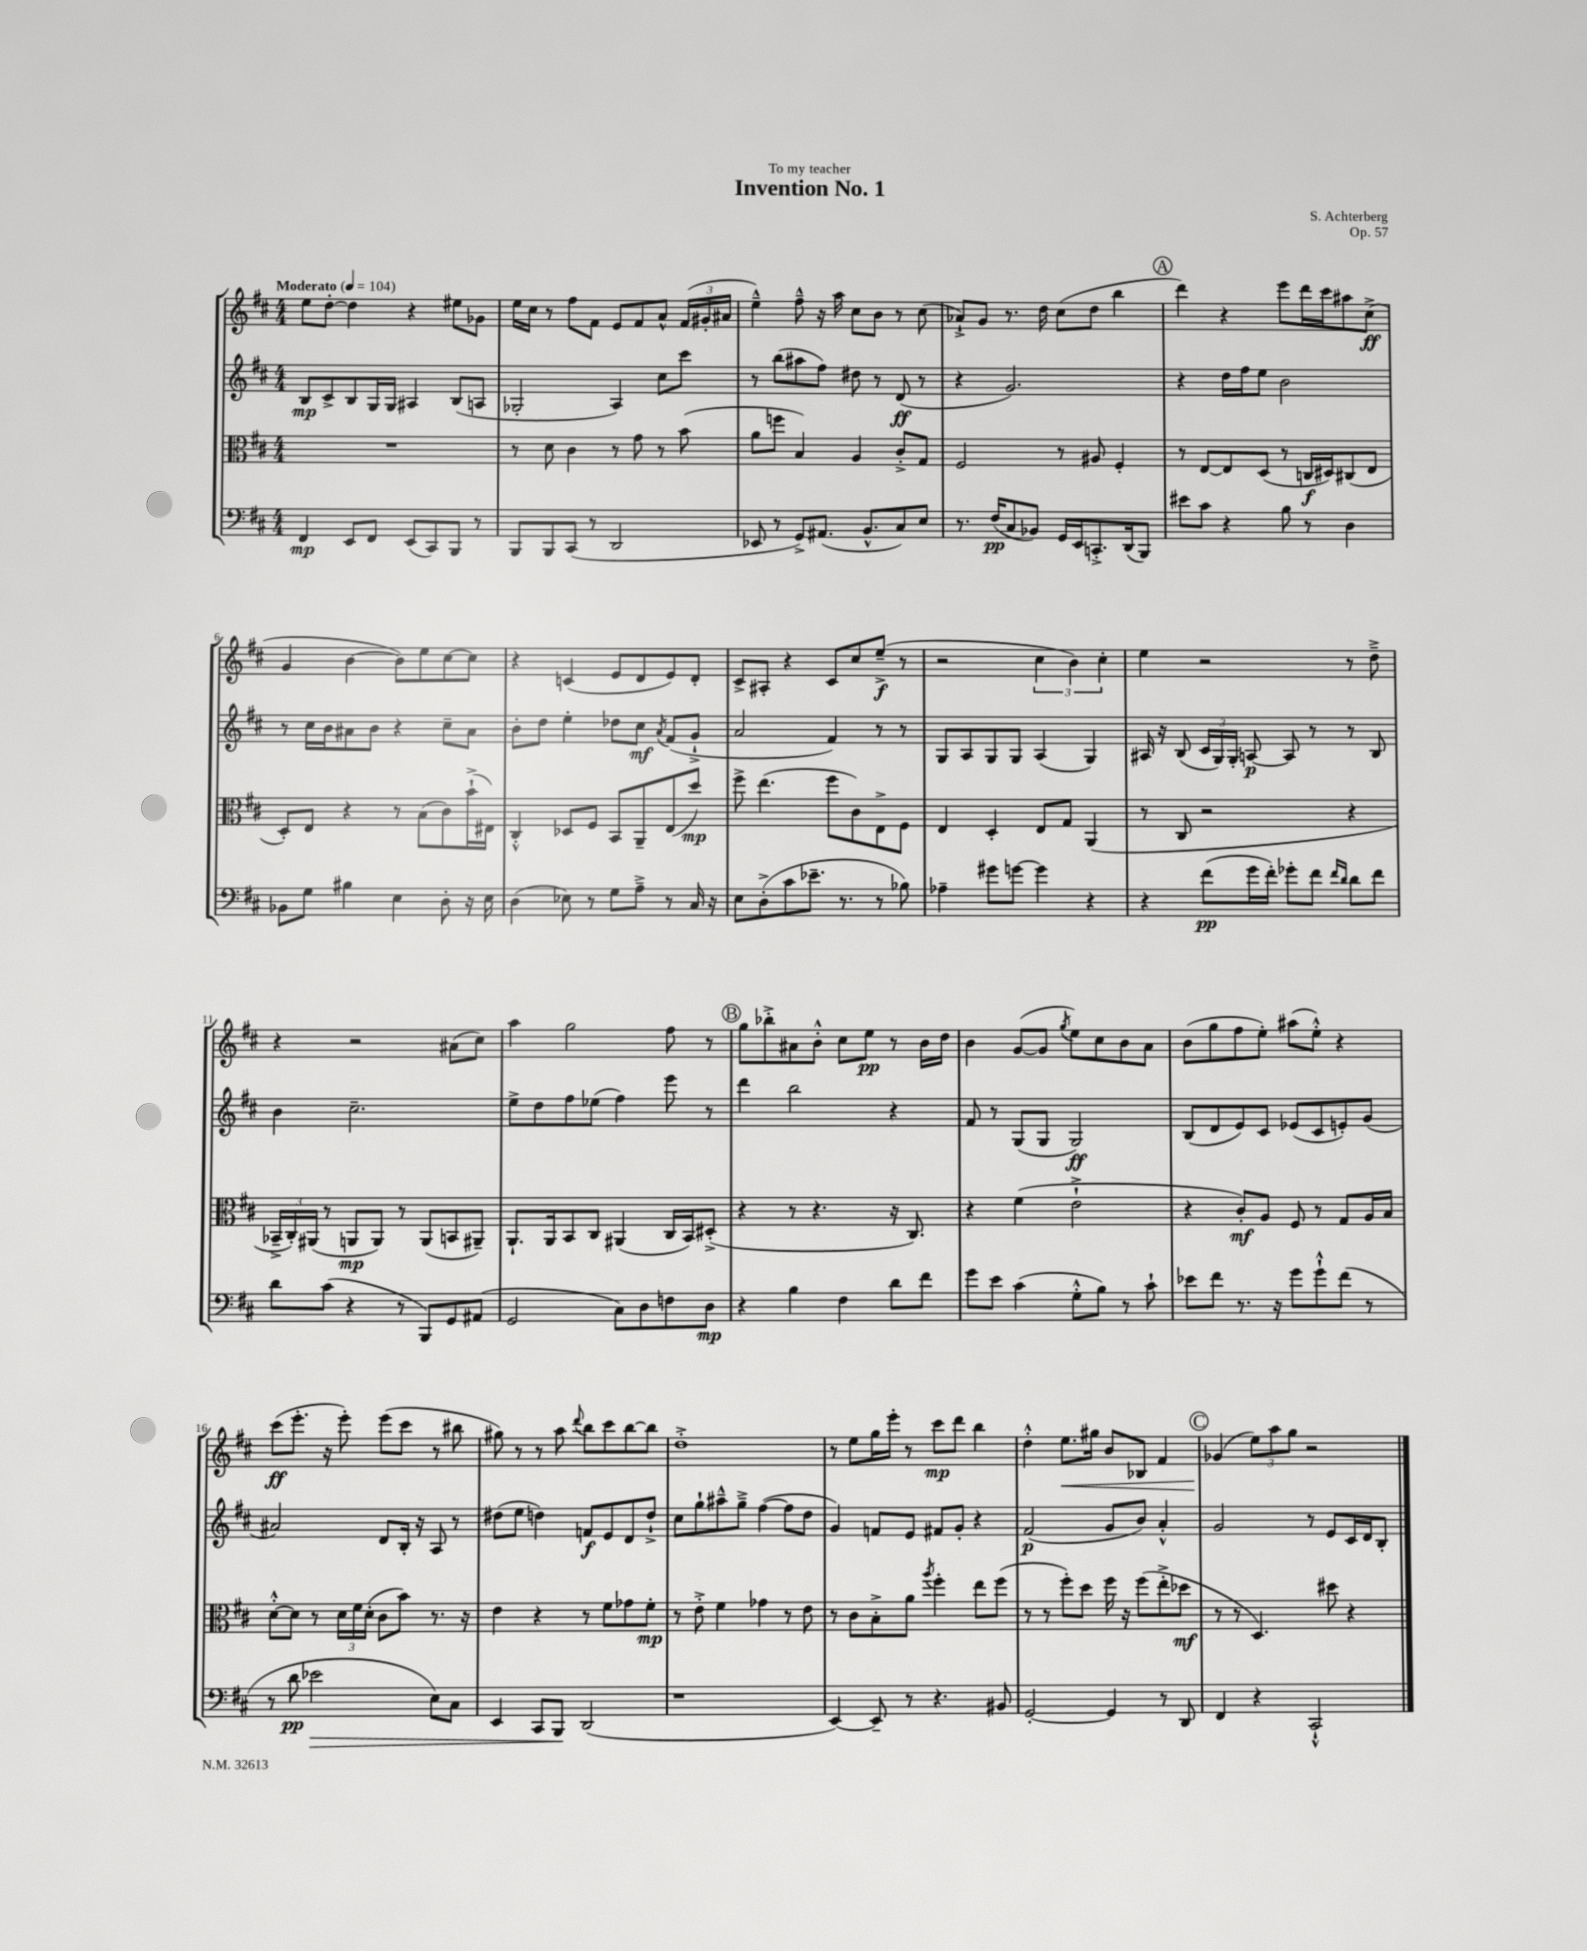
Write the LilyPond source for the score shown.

\header { title = "Invention No. 1" composer = "S. Achterberg" dedication = "To my teacher" opus = "Op. 57" }
<<
\new StaffGroup <<
\new Staff = "s0" {
    \clef treble \key d \major \numericTimeSignature \time 4/4 \tempo "Moderato" 4 = 104
    \autoBeamOff e''8[ d''8]~-. d''4 r4 eis''8[ ges'8] |
    e''16[ cis''16] r8 fis''8[ fis'8] e'8[ fis'8 a'8]-^ \tuplet 3/2 { fis'16[( gis'16-. ais'16] } |
    e''4---^) fis''8---^ r16 a''16 cis''8[ b'8] r8 cis''8( |
    aes'8[-!->) g'8] r8. d''16 cis''8[( d''8] b''4 |
    \mark \markup { \circle "A" } d'''4) r4 e'''8[ d'''16 cis'''16 ais''8 cis''8]->\ff( |
    g'4 b'4~ b'8[) e''8 cis''8~ cis''8] |
    r4 c'4( e'8[ d'8 e'8) d'8]-. |
    cis'8[-> ais8]-. r4 cis'8[ cis''8 e''8]--->\f( r8 |
    r2 \tuplet 3/2 { cis''4 b'4) cis''4-. } |
    e''4 r2 r8 d''8---> |
    r4 r2 ais'8[( cis''8]) |
    a''4 g''2 fis''8 r8 |
    \mark \markup { \circle "B" } g''8[ bes''8-.-> ais'8 b'8]-.-^ cis''8[ e''8]\pp r8 b'16[ d''16] |
    b'4 g'8[~( g'8] \acciaccatura { g''8 } e''8[) cis''8 b'8 a'8] |
    b'8[( g''8 fis''8 e''8]-.) ais''8[( e''8]-.-^) r4 |
    cis'''8[\ff( e'''8.]-. r16 e'''8-.) e'''8[( cis'''8] r8 bis''8 |
    gis''8) r8 r8 a''8 \appoggiatura { d'''8 } b''8[ cis'''8 b''8~ b''8] |
    d''1-.-> |
    r8 e''8[ g''16 e'''16]-. r8 cis'''8[\mp d'''8] b''4 |
    d''4-.-^ e''8.[\< gis''16] b'8[ bes8] fis'4 |
    \mark \markup { \circle "C" } ges'4\!( \tuplet 3/2 { e''8[) a''8 g''8] } r2 \bar "|." |
}
\new Staff = "s1" {
    \clef treble \key d \major \numericTimeSignature \time 4/4
    \autoBeamOff b8[\mp cis'8-> b8 g16 g16] ais4 b8[( a8] |
    ges2-. a4) cis''8[ cis'''8] |
    r8 b''8[( ais''8 fis''8]) dis''8 r8 d'8\ff( r8 |
    r4 g'2.) |
    \mark \markup { \circle "A" } r4 d''16[ fis''16 e''8] b'2 |
    r8 cis''16[ b'16 ais'8 b'8] r4 cis''8[-- ais'8] |
    b'8[-. d''8] e''4-. des''8[ cis''8]\mf \acciaccatura { a'8 } fis'8[( g'8]-!-> |
    a'2 fis'4) r8 r8 |
    g8[ a8 g8 g8] a4( g4) |
    ais16 r16 b8( \tuplet 3/2 { cis'16[ g16) g16]-. } a8~\p a8 r8 r8 b8 |
    b'4 cis''2.-- |
    e''8[-> d''8 fis''8 ees''8]( fis''4) e'''8 r8 |
    \mark \markup { \circle "B" } d'''4 b''2 r4 |
    fis'8 r8 g8[( g8] g2\ff) |
    b8[( d'8 e'8) cis'8] ees'8[( cis'8 e'8-.) g'8]( |
    ais'2) d'8[ b16]-. r16 a8 r8 |
    dis''8[( e''8] d''4) f'8[\f e'8 d'8 d''8]-!-> |
    cis''8[ g''8-! ais''8---^ g''8]---> fis''4~( fis''8[ d''8] |
    g'4) f'8[ e'8] fis'8[ g'8]-. r4 |
    fis'2\p( g'8[ b'8]) a'4-.-^ |
    \mark \markup { \circle "C" } g'2 r8 e'8[ cis'16 d'16 b8]-. \bar "|." |
}
\new Staff = "s2" {
    \clef alto \key d \major \numericTimeSignature \time 4/4
    \autoBeamOff R1 |
    r8 d'8 cis'4 r8 g'8 r8 b'8( |
    a'8[ f''8] b4) a4 cis'8[-.-> g8] |
    fis2 r8 ais8 fis4-. |
    \mark \markup { \circle "A" } r8 e8[~ e8 d8]( r8 c16[\f dis16) cis8( e8] |
    d8[-.) e8] r4 r8 b8[( cis'8) b'16-!->( eis16]) |
    cis4-.-^ des8[ fis8] b,8[ a,8-- e8( d''8]\mp) |
    fis''8-> e''4.( fis''8[ cis'8) e8-> fis8] |
    e4 d4-. e8[ g8] a,4( |
    r8 cis8 r2 r4 |
    \tuplet 3/2 { bes,16[---> cis16-.) ais,16]( } r8 a,8[\mp a,8]) r8 a,8[( b,8 ais,8]--) |
    a,8.[-! a,16 b,8 cis8] ais,4( cis16[ b,16) dis8]-.->( |
    \mark \markup { \circle "B" } r4 r8 r4. r16 cis8.) |
    r4 fis'4( e'2-!-> |
    r4 cis'8[-.\mf) a8] fis8 r8 g8[ a16 b16] |
    d'8[~-.-^ d'8] r8 \tuplet 3/2 { d'16[ fis'16 d'16]-.( } cis'8[ b'8]) r8. r16 |
    e'4 r4 r8 fis'8[ ges'8 fis'8]-.\mp |
    r8 e'8-.-> fis'4 ges'4 r8 e'8 |
    r8 cis'8[ b8-.-> a'8] \acciaccatura { a''8 } fis''4-. e''8[ fis''8]( |
    r8 r8 fis''8[-.) d''8] fis''16 r16 fis''8[( e''8-.-> des''8]\mf |
    \mark \markup { \circle "C" } r8 r8 d4.) dis''8 r4 \bar "|." |
}
\new Staff = "s3" {
    \clef bass \key d \major \numericTimeSignature \time 4/4
    \autoBeamOff fis,4\mp e,8[ fis,8] e,8[( cis,8) b,,8] r8 |
    b,,8[ b,,8 cis,8]( r8 d,2 |
    ees,8 r8 g,8[->) ais,8.]( b,8.[-^ cis8) e8] |
    r8. fis16[\pp( cis8 bes,8]) g,16[ e,16 c,8.-.-> d,16( b,,8]) |
    \mark \markup { \circle "A" } eis'8[ cis'8] r4 b8 r8 d4 |
    bes,8[ g8] bis4 e4 d8-. r16 e16 |
    d4( ees8) r8 g8[ a8]---> r8 cis16 r16 |
    e8[ d8-.->( cis'8 ees'8.]-- r8. r8 bes8) |
    aes4-- gis'8[ g'8]~ g'4 r4 |
    r4 fis'8[\pp( g'16 fis'16]-.) ges'8[-. fis'8] \grace { fis'16[ d'16] } d'8[ fis'8] |
    d'8[ cis'8]( r4 r8 b,,8[) g,8 ais,8]( |
    g,2 cis8[) d8 f8 d8]\mp |
    \mark \markup { \circle "B" } r4 b4 fis4 d'8[ fis'8] |
    g'8[ e'8] cis'4( g8[-.-^ b8]) r8 cis'8-! |
    ees'8[ fis'8] r8. r16 g'8[ g'8-!-^ fis'8]( r8 |
    r8 d'8\pp ees'2\> e8[) cis8] |
    e,4 cis,8[ b,,8]\! d,2( |
    r1 |
    e,4~) e,8-- r8 r4. bis,8 |
    g,2~-. g,4 r8 d,8 |
    \mark \markup { \circle "C" } fis,4 r4 cis,2-!-^ \bar "|." |
}
>>
>>
